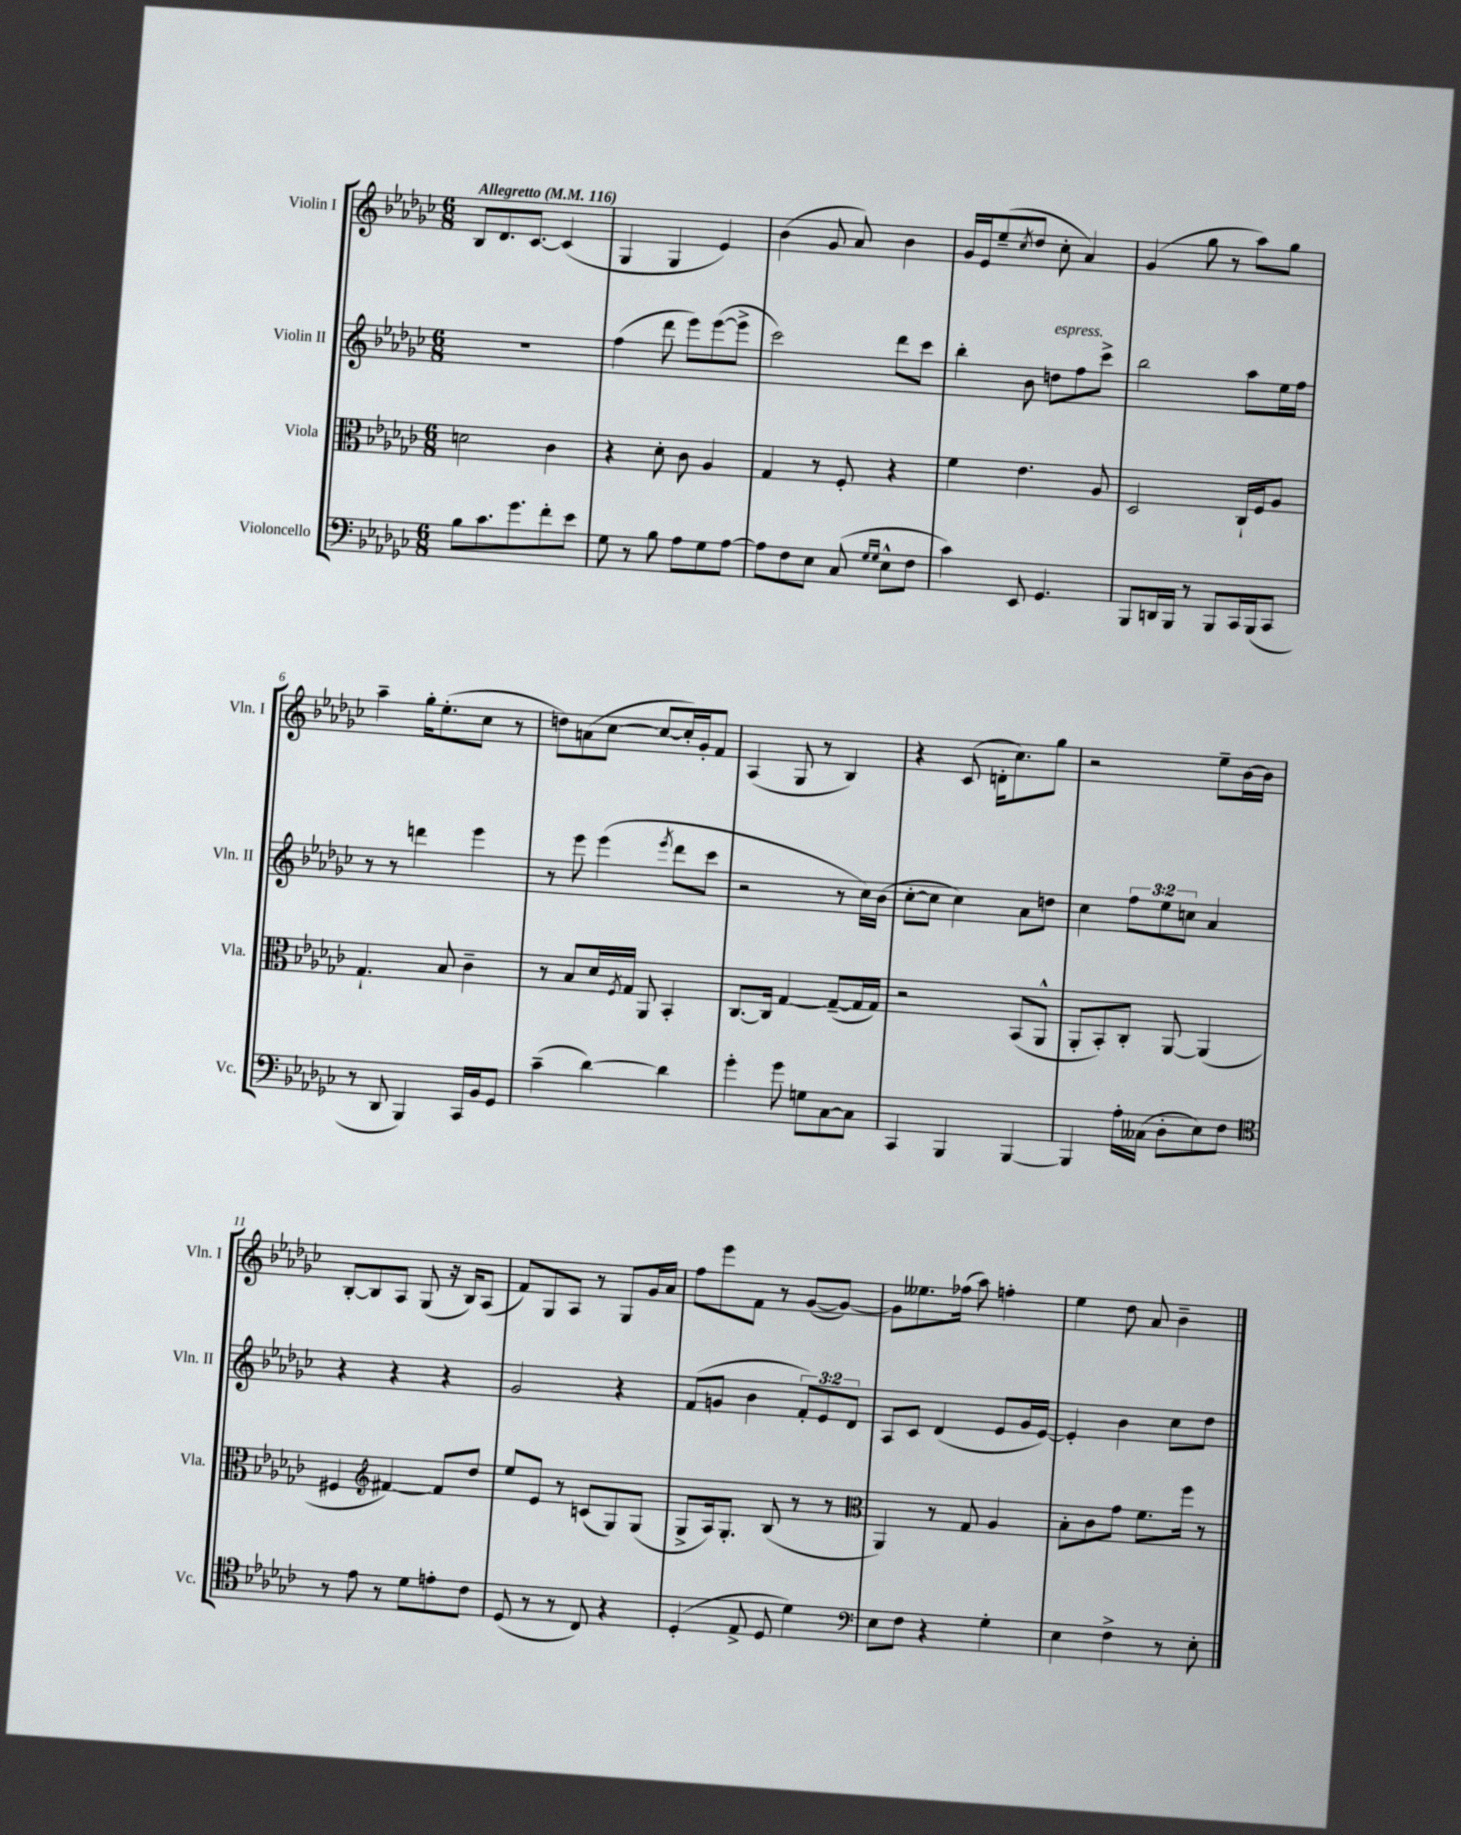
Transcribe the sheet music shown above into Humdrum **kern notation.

**kern	**kern	**kern	**kern
*part4	*part3	*part2	*part1
*staff4	*staff3	*staff2	*staff1
*I"Violoncello	*I"Viola	*I"Violin II	*I"Violin I
*I'Vc.	*I'Vla.	*I'Vln. II	*I'Vln. I
*clefF4	*clefC3	*clefG2	*clefG2
*k[b-e-a-d-g-c-]	*k[b-e-a-d-g-c-]	*k[b-e-a-d-g-c-]	*k[b-e-a-d-g-c-]
*M6/8	*M6/8	*M6/8	*M6/8
*MM116	*MM116	*MM116	*MM116
=1	=1	=1	=1
!	!	!	!LO:TX:a:B:t=Allegretto
8B-\L	2dn\	2.r	8B-/L
8.c-\	.	.	8.d-/
8.g-\	.	.	[8.c-/J
8f'\	4c-\	.	(4c-/]
8e-\J	.	.	.
=2	=2	=2	=2
8G-\	4r	(4ff\	4G-/
8r	.	.	.
8B-\	8d-'\	8ddd-\	4G-/
8A-\L	8c-\	8eee-\L)	.
8G-\	4A-/	([8eee-\	4e-/)
[8A-\J	.	8eee-^\J]	.
=3	=3	=3	=3
8A-\L]	4G-/	2ccc-\)	(4b-\
8F\	.	.	.
8E-\J	8r	.	8g-/
(8C-/	8F'/	.	8a-/)
16qqG-/LL	.	.	.
16qqG-/JJ	.	.	.
8E-^^\L	4r	8ddd-\L	4b-\
8F\J	.	8ccc-\J	.
=4	=4	=4	=4
4c-\)	4f\	4bb-'\	16g-/LL
.	.	.	16e-/J
.	.	.	(8ee-~/
.	.	.	8qcc-/
8EE-/	4.e-\	8b-\	8dd-/J
!	!	!LO:TX:a:i:t=espress.	!
4.GG-/	.	8ddn\L	8cc-'\
.	.	8ff\	4a-/)
.	8A-/	8ccc-^\J	.
=5	=5	=5	=5
8BBB-/L	2D-/	2bb-\	(4g-/
16DDn/L	.	.	.
16BBB-/JJ	.	.	.
8r	.	.	8gg-\
8BBB-/L	.	.	8r
16CC-/L	16C-`/LL	8aa-\L	8aa-\L)
(16BBB-/J	16F/J	.	.
8CC-/J	8A-/J	16ee-\L	8gg-\J
.	.	16ff\JJ	.
!!LO:LB:g=z
=6	=6	=6	=6
8r	4.G-`/	8r	4aa-~\
8DD-/	.	8r	.
4BBB-/)	.	4dddn\	16gg-'\KL
.	.	.	(8.ee-'\
.	8B-/	.	.
16CC-/LL	4c-~\	4eee-\	8cc-\J
16BB-/J	.	.	.
8GG-/J	.	.	8r
=7	=7	=7	=7
(4c-~\	8r	8r	8ddn\L)
.	8B-/L	8eee-\	(8an\
[4d-\)	16d-/L	(4eee-\	[8cc-\J
.	8qF/	.	.
.	16G-/JJ	.	.
.	8AA-/	.	8cc-/L_
.	.	8qeee-/	.
4d-\]	4BB-'/	8ddd-\L	16cc-'/L])
.	.	.	16g-'/J
.	.	8ccc-\J	8f/J
=8	=8	=8	=8
4g-'\	[8.C-/L	2r	(4A-/
.	16C-/Jk]	.	.
8g-\	[4G-/	.	8G-/
8Gn\L	.	.	8r
[8C-\	(8G-~/L_	8r	4B-/)
8C-\J]	16G-/L]	16cc-\LL)	.
.	16G-/JJ)	(16b-\JJ	.
=9	=9	=9	=9
4CC-/	2r	[8cc-'\L	4r
.	.	8cc-\J]	.
4BBB-/	.	4cc-\)	(8c-/
.	.	.	16dn'\KL
.	.	.	8.cc-\)
[4BBB-/	(8BB-/L	8a-\L	.
.	8AA-^^/J	8ddn\J	8gg-\J
=10	=10	=10	=10
4BBB-/]	8AA-'/L	4cc-\	2r
.	8BB-'/)	.	.
16A-'\LL	8C-'/J	12ff\L	.
(16C--X\JJ	.	.	.
.	.	12ee-\	.
8D-'\L	[8AA-/	.	.
.	.	12ccn\J	.
8E-\)	(4AA-/]	4a-/	8ee-~\L
8F\J	.	.	[16b-\L
.	.	.	16b-\JJ]
!!LO:LB:g=z
=11	=11	=11	=11
*clefC4	*	*	*
8r	4F#X/	4r	[8B-'/L
8e-\	.	.	8B-/]
*	*clefG2	*	*
8r	[4f#X/)	4r	8A-/J
8d-\L	.	.	(8G-/
8en'\	8f#/L]	4r	16r
.	.	.	16B-/KL)
8c-\J	8dd-/J	.	(8A-/J
=12	=12	=12	=12
(8D-/	8ee-/L	2g-/	8f/L)
8r	8e-/J	.	8G-/
8r	8r	.	8A-/J
8C-/)	(8cn/L	.	8r
4r	8G-/)	4r	8G-/L
.	(8G-/J	.	16g-/L
.	.	.	16a-/JJ
=13	=13	=13	=13
(4D-'/	8G-^/L	(8f/L	8ff\L
.	16A-/k)	8gn/J	8eee-\
.	8.G-'/J	.	.
8E-^/	.	4b-\	8f\J
8D-/	(8B-/	.	8r
4d-\)	8r	12f'/L)	([8g-/L
.	.	12e-/	.
.	8r	.	8g-/J_)
.	.	12d-/J	.
=14	=14	=14	=14
*clefF4	*clefC3	*	*
8E-\L	4AA-/)	8A-/L	8g-\L]
8F\J	.	8c-/J	8.ee--X\
4r	8r	(4d-/	.
.	.	.	(16ff-X\Jk
.	8G-/	.	8aa-\)
4G-'\	4A-/	8e-/L	4ffn'\
.	.	16g-/L	.
.	.	[16e-/JJ)	.
=15	=15	=15	=15
4E-\	8B-'\L	4e-'/]	4ee-\
.	8c-\	.	.
4F^\	8g-\J	4b-\	8dd-\
.	8.f\L	.	8a-/
8r	.	8cc-\L	4b-~\
.	16ff\Jk	.	.
8E-'\	8r	8dd-\J	.
==	==	==	==
*-	*-	*-	*-
